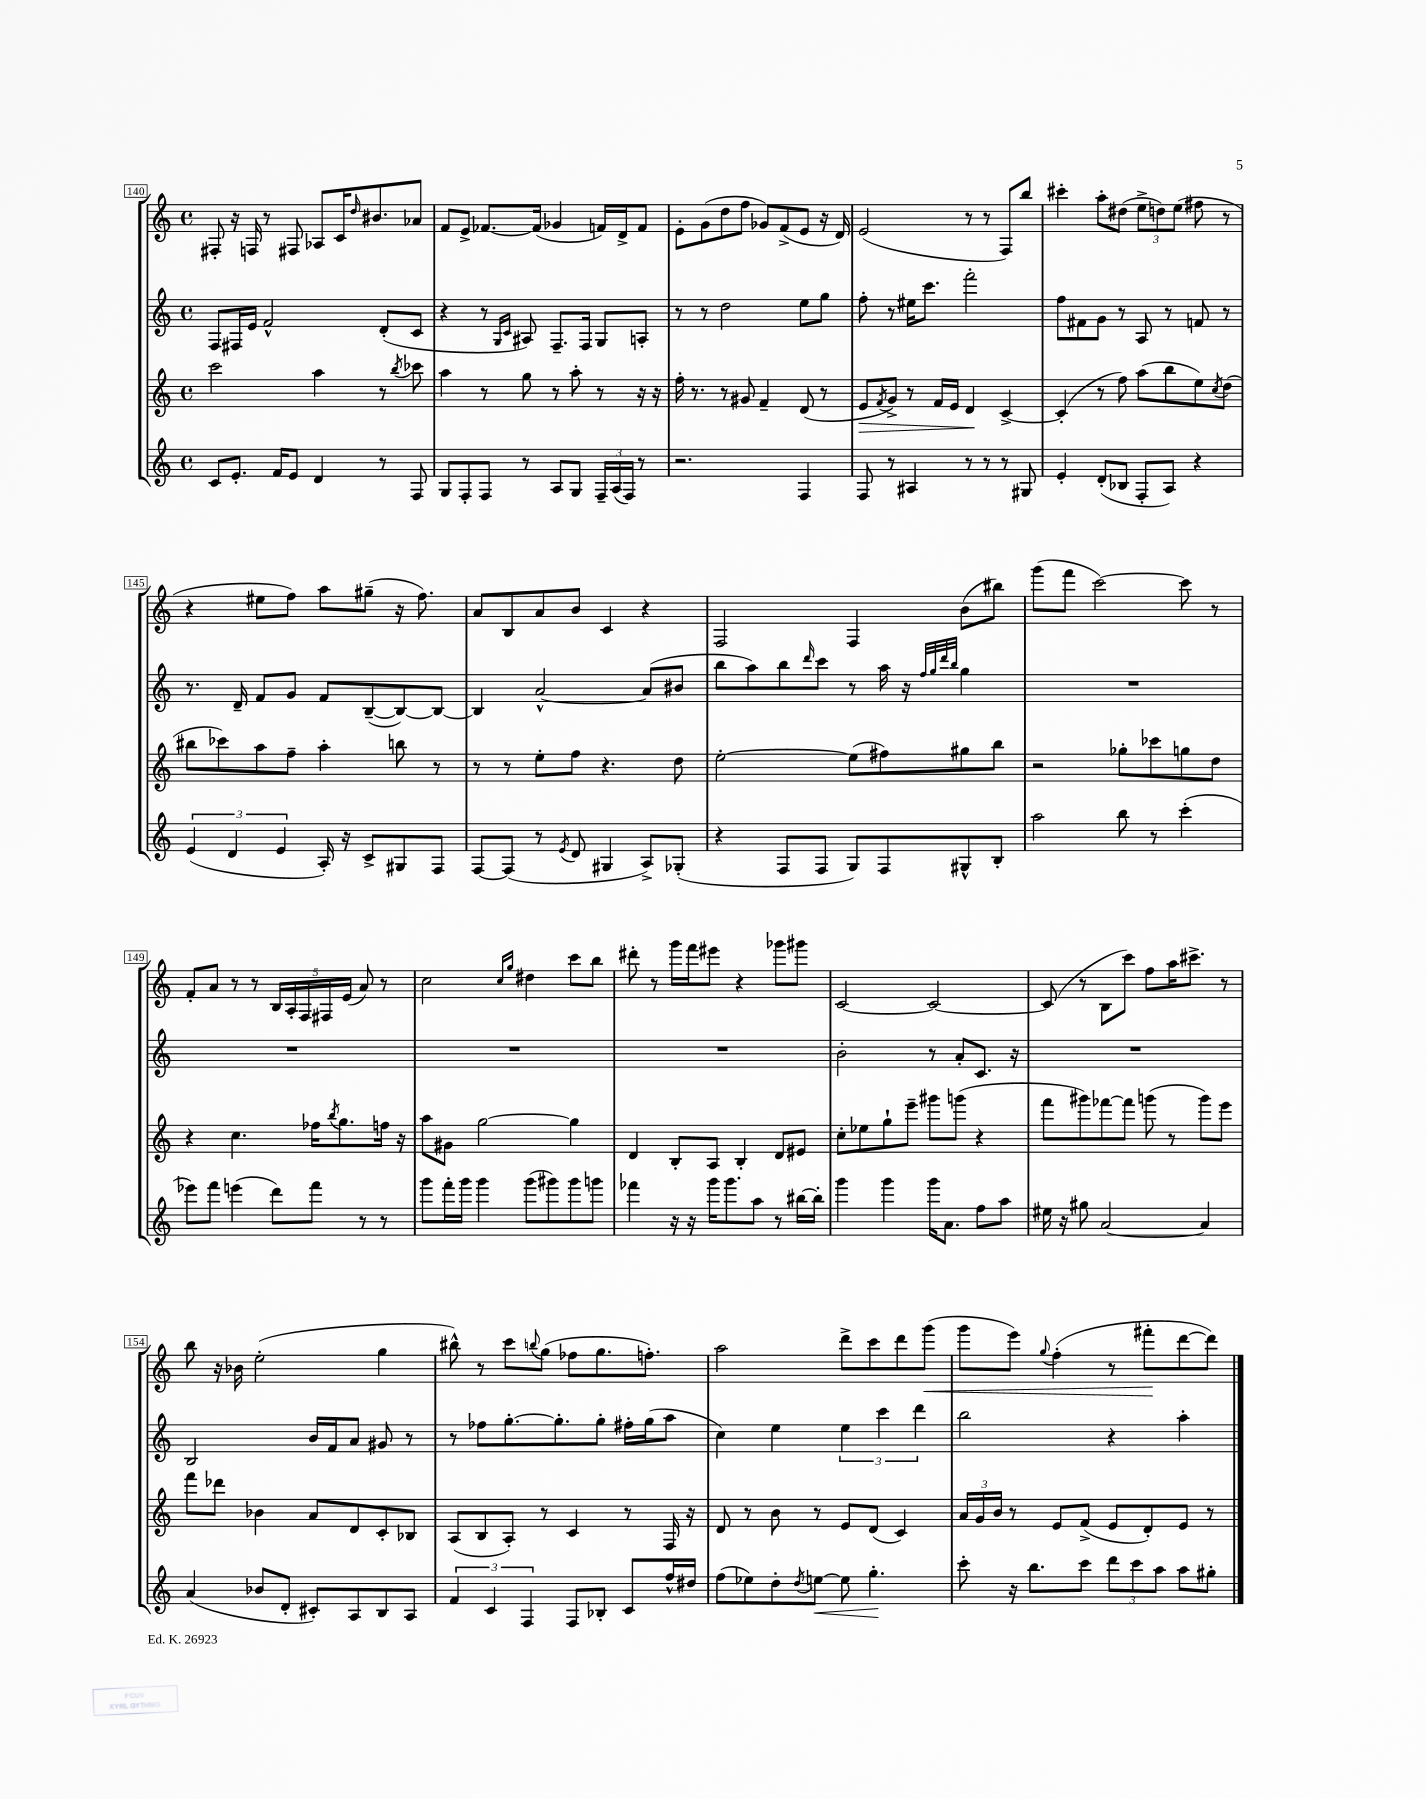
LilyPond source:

<<
\new StaffGroup <<
\new Staff = "s0" {
    \clef treble \key c \major \defaultTimeSignature \time 4/4
    fis8-. r16 f16 r8 fis8 aes8 c'16 \grace { d''16 } bis'8. aes'8 |
    f'8 e'8-> fes'8.~ fes'16( ges'4 f'16) d'16-> f'8 |
    e'8-. g'8( d''8 f''8 ges'8) f'8->( e'8 r16 d'16) |
    e'2( r8 r8 f8) b''8 |
    cis'''4-. a''8-. dis''8( \tuplet 3/2 { e''8-> d''8) e''8( } fis''8 r8 |
    r4 eis''8 f''8) a''8 gis''8--( r16 f''8.) |
    a'8 b8 a'8 b'8 c'4 r4 |
    f2 f4 b'8( bis''8) |
    g'''8( f'''8 c'''2~) c'''8 r8 |
    f'8-. a'8 r8 r8 \tuplet 5/4 { b16 a16-. f16 fis16 e'16( } a'8) r8 |
    c''2 \grace { c''16 g''16 } dis''4 c'''8 b''8 |
    dis'''8-. r8 g'''16 f'''16 eis'''8 r4 ges'''8 gis'''8 |
    c'2~ c'2~ |
    c'8( r8 b8 c'''8) f''8 a''16 cis'''8.-> r8 |
    b''8 r16 bes'16 e''2-.( g''4 |
    bis''8-^) r8 c'''8 \appoggiatura { b''8 } g''8( fes''8 g''8. f''8.-.) |
    a''2 d'''8-> c'''8 d'''8 g'''8\<( |
    g'''8 e'''8) \appoggiatura { g''8 } f''4-.( r8 fis'''8-.\! d'''8~ d'''8) \bar "|." |
}
\new Staff = "s1" {
    \clef treble \key c \major \defaultTimeSignature \time 4/4
    f8 fis16 e'16 f'2-^ d'8-.( c'8 |
    r4 r8 \grace { g16 c'16 } ais8) f8.-- f16 g8 a8-. |
    r8 r8 d''2 e''8 g''8 |
    f''8-. r8 eis''16 c'''8. f'''2-. |
    f''8 fis'8 g'8 r8 a8 r8 f'8 r8 |
    r8. d'16-- f'8 g'8 f'8 b8~--( b8~) b8~ |
    b4 a'2~-^ a'8( bis'8 |
    b''8 a''8) b''8 \grace { d'''16 } c'''8 r8 a''16 r16 \grace { f''32 g''32 d'''32 b''32 } g''4 |
    R1 |
    R1 |
    R1 |
    R1 |
    b'2-. r8 a'8-. c'8. r16 |
    R1 |
    b2 b'16 f'16 a'8 gis'8 r8 |
    r8 fes''8 g''8.~-. g''8.-. g''8-. fis''16-. g''16( a''8 |
    c''4) e''4 \tuplet 3/2 { e''4 c'''4 d'''4 } |
    b''2 r4 a''4-. \bar "|." |
}
\new Staff = "s2" {
    \clef treble \key c \major \defaultTimeSignature \time 4/4
    c'''2 a''4 r8 \acciaccatura { b''8 } ces'''8 |
    a''4 r8 g''8 r8 a''8-. r8 r16 r16 |
    f''16-. r8. r8 gis'8 f'4-- d'8( r8 |
    e'8\> \acciaccatura { f'8 } g'8->) r8 f'16 e'16 d'4\! c'4~-> |
    c'4-.( r8 f''8) a''8( b''8 e''8) \acciaccatura { c''8 } d''8( |
    bis''8 ces'''8) a''8 f''8-- a''4-. b''8 r8 |
    r8 r8 e''8-. f''8 r4. d''8 |
    e''2~-. e''8( fis''8) gis''8 b''8 |
    r2 ges''8-. ces'''8 g''8 d''8 |
    r4 c''4. fes''16 \acciaccatura { b''8 } g''8. f''16 r16 |
    a''8 gis'8 g''2~ g''4 |
    d'4 b8-. a8 b4-. d'8 eis'8 |
    c''8-. ees''8 g''8-! e'''8-- gis'''8 g'''8( r4 |
    f'''8 gis'''8) fes'''8~ fes'''8 g'''8( r8 g'''8) e'''8 |
    f'''8 des'''8 bes'4 a'8 d'8 c'8-. bes8 |
    a8( b8 a8-.) r8 c'4 r8 f16 r16 |
    d'8 r8 b'8 r8 e'8 d'8( c'4) |
    \tuplet 3/2 { a'16 g'16 b'16 } r8 e'8 f'8->( e'8 d'8-.) e'8 r8 \bar "|." |
}
\new Staff = "s3" {
    \clef treble \key c \major \defaultTimeSignature \time 4/4
    c'8 e'8.-. f'16 e'8 d'4 r8 f8 |
    g8 f8-. f8 r8 a8 g8 \tuplet 3/2 { f16-- a16( f16) } r8 |
    r2. f4 |
    f8 r8 ais4 r8 r8 r8 gis8 |
    e'4-. d'8-.( bes8 f8-. a8) r4 |
    \tuplet 3/2 { e'4( d'4 e'4 } a16-.) r16 c'8-> gis8 f8 |
    f8~ f8( r8 \acciaccatura { e'8 } d'8 gis4 a8->) ges8-.( |
    r4 f8 f8 g8) f8 gis8-^ b8-. |
    a''2 b''8 r8 c'''4-.( |
    ees'''8) f'''8 e'''4( d'''8) f'''8 r8 r8 |
    g'''8 f'''16-. g'''16 g'''4 g'''8( gis'''8) gis'''8 g'''8 |
    fes'''4 r16 r16 g'''16 g'''8. a''8 r8 bis''16~ bis''16-. |
    g'''4 g'''4 g'''16 a'8. f''8 a''8 |
    eis''16 r16 gis''8 a'2~ a'4 |
    a'4( bes'8 d'8-. cis'8-.) a8 b8 a8 |
    \tuplet 3/2 { f'4 c'4 f4 } f8 bes8-. c'8 f''16-^ dis''16 |
    f''8( ees''8) d''8-. \acciaccatura { d''8 } e''8~\< e''8 g''4.-.\! |
    c'''8-. r16 b''8. c'''8 \tuplet 3/2 { d'''8 c'''8 a''8 } a''8 gis''8-. \bar "|." |
}
>>
>>
\layout { \context { \Score currentBarNumber = #140 \override BarNumber.stencil = #(make-stencil-boxer 0.1 0.3 ly:text-interface::print) } }
